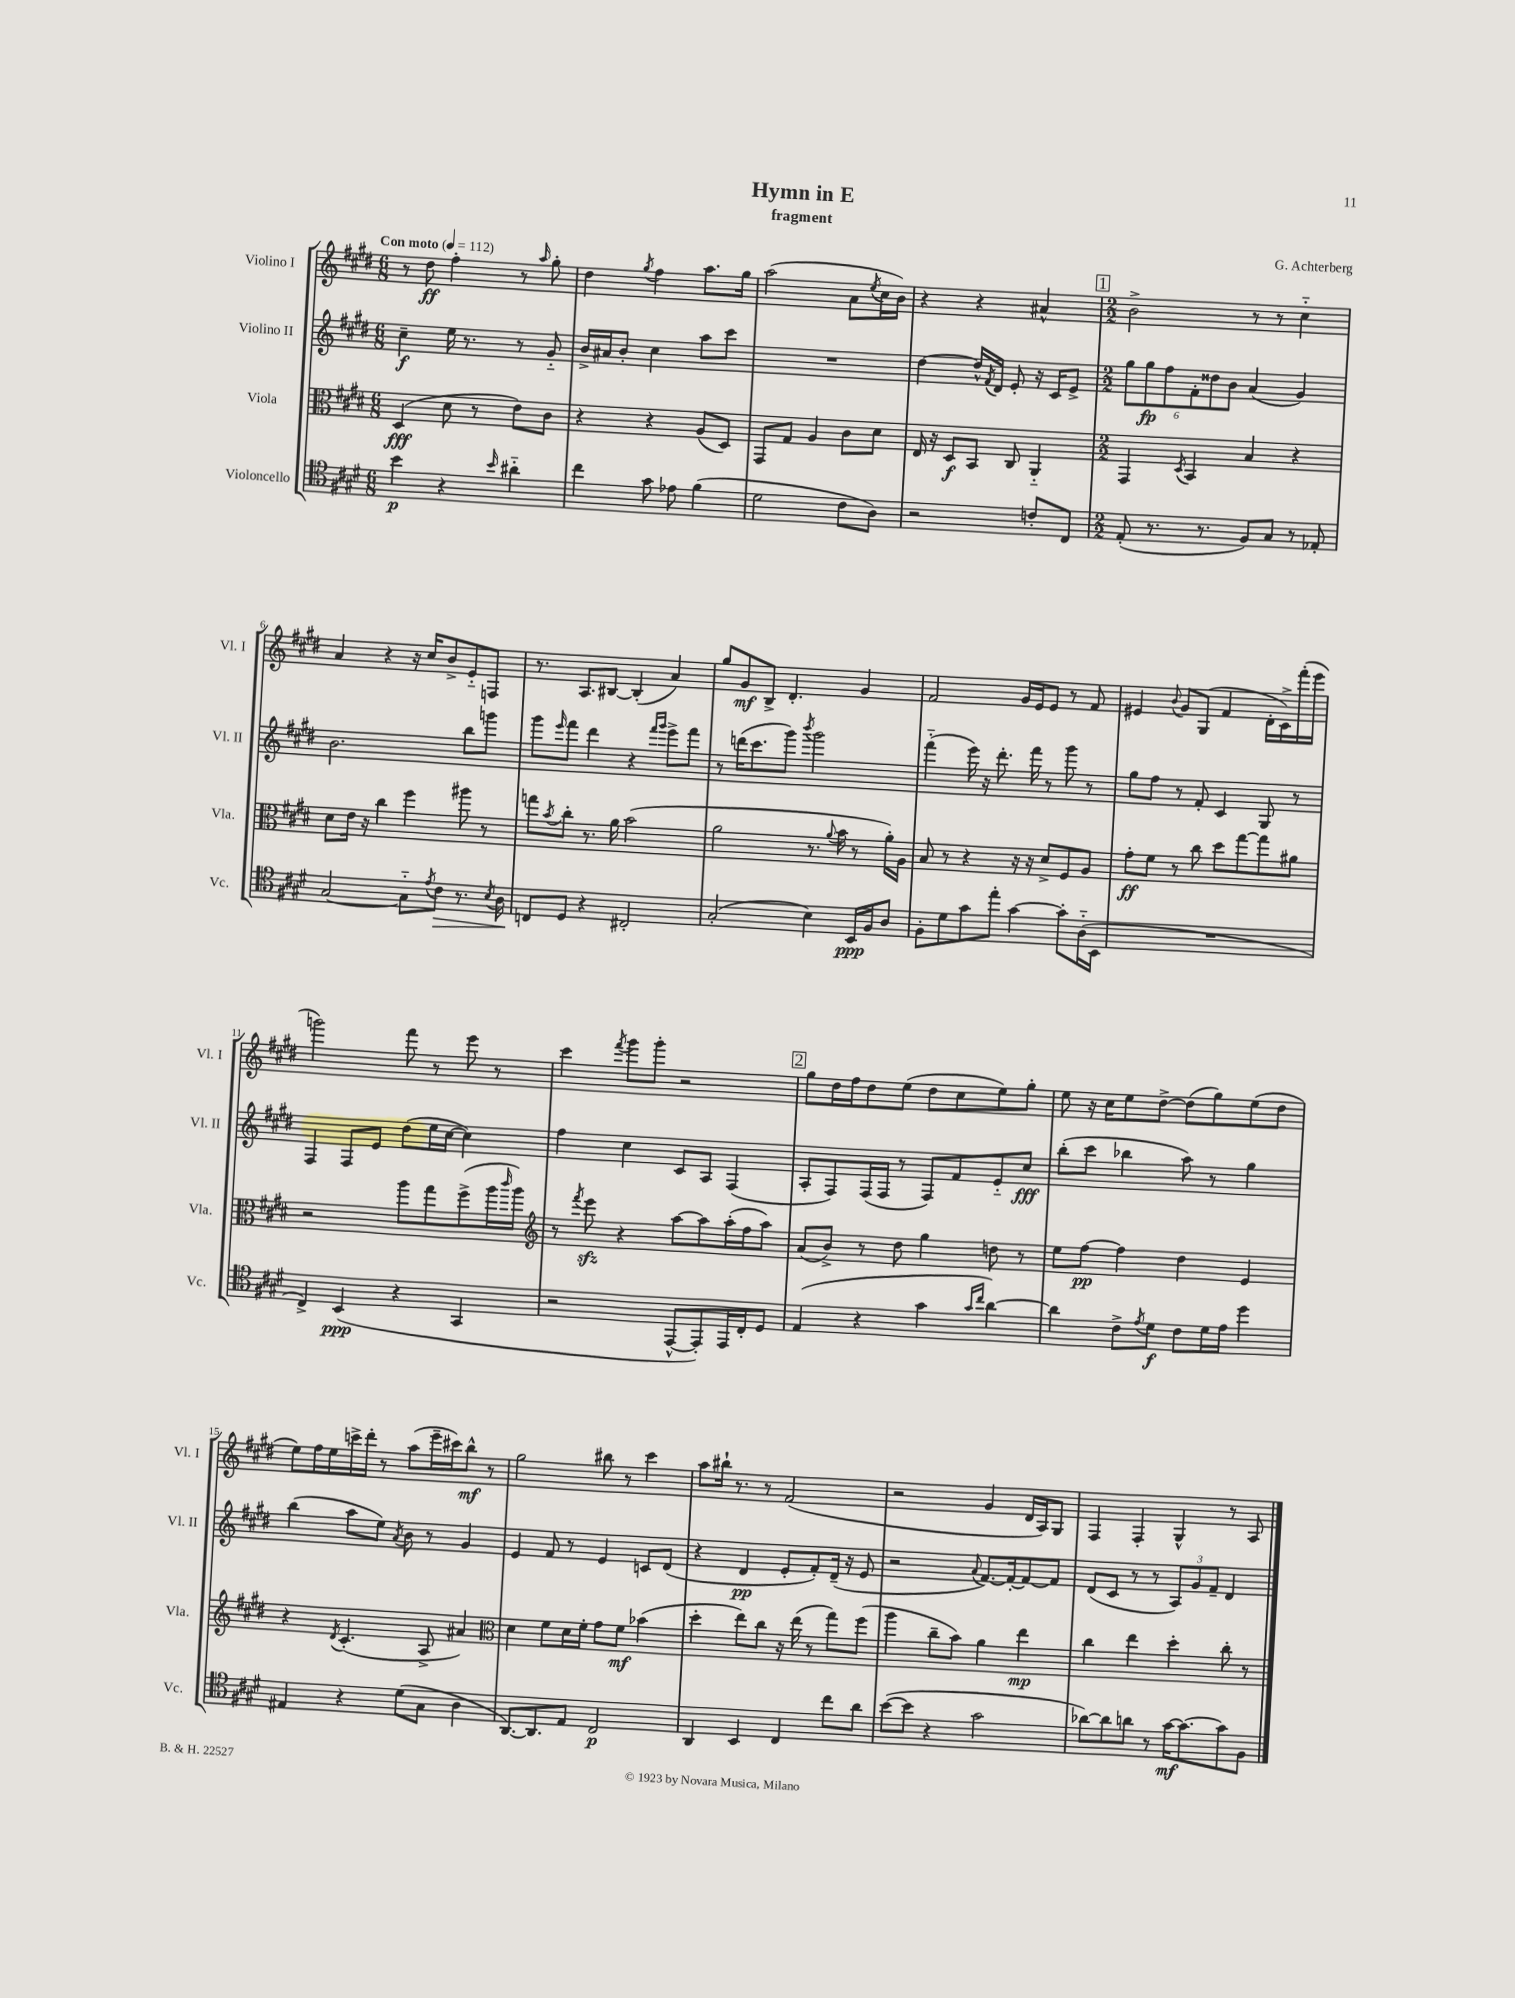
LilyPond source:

\header { title = "Hymn in E" composer = "G. Achterberg" subtitle = "fragment" }
<<
\new StaffGroup <<
\new Staff = "s0" \with { instrumentName = "Violino I" shortInstrumentName = "Vl. I" } {
    \clef treble \key e \major \numericTimeSignature \time 6/8 \tempo "Con moto" 4 = 112
    r8 dis''8\ff fis''4-. r8 \grace { a''16 } gis''8-. |
    dis''4 \acciaccatura { gis''8 } fis''4 a''8. gis''16 |
    a''2( a'8 \acciaccatura { e''8 } cis''16 b'16) |
    r4 r4 ais'4-^ |
    \mark \markup { \box "1" } \numericTimeSignature \time 2/2 b'2-> r8 r8 cis''4-_ |
    a'4 r4 r16 cis''16 b'8-> e'8-_ f8 |
    r8. a8. bis8~ bis4-.( a'4) |
    gis''8 gis'8\mf b8-> dis'4.-. gis'4 |
    fis'2 gis'16 e'16 e'8 r8 fis'8 |
    eis'4 \appoggiatura { b'8 } gis'8 gis8( fis'4 dis'16-. cis'16->) fis'''16-.( e'''16 |
    g'''2) fis'''8 r8 e'''8 r8 |
    cis'''4 \acciaccatura { fis'''8 } gis'''8 gis'''8-. r2 |
    \mark \markup { \box "2" } gis''8 dis''16 fis''16 dis''8 e''8( dis''8 cis''8 e''8) gis''8-. |
    e''8 r16 cis''16 e''8 dis''8~-> dis''8( gis''8) e''8( dis''8 |
    e''8) fis''16 e''16 c'''16-> dis'''16-. r8 a''8( e'''16-- cis'''16) b''8-^\mf r8 |
    gis''2 bis''8 r8 cis'''4 |
    a''8 bis''16-! r8. r8 fis'2( |
    r2 gis'4 dis'16 a16) gis8 |
    fis4 fis4-. gis4-^ r8 a8 \bar "|." |
}
\new Staff = "s1" \with { instrumentName = "Violino II" shortInstrumentName = "Vl. II" } {
    \clef treble \key e \major \numericTimeSignature \time 6/8
    cis''4--\f e''16 r8. r8 gis'8-_ |
    b'16-> ais'16 b'8-. cis''4 a''8 cis'''8 |
    R2. |
    dis''4~ dis''16-^ \acciaccatura { fis'8 } dis'16 e'8-. r16 cis'16 e'8-> |
    \mark \markup { \box "1" } \numericTimeSignature \time 2/2 \tuplet 6/4 { gis''8 gis''8\fp fis''8 fis'8-. disis''8 b'8 } a'4( gis'4) |
    b'2. b''8 g'''8 |
    gis'''8 \grace { e'''16 } fis'''8 dis'''4 r4 \grace { fis'''16 gis'''16 } e'''8-> fis'''8 |
    r8 d'''16( cis'''8. gis'''8) \acciaccatura { b'''8 } gis'''2 |
    fis'''4-_( e'''16) r16 dis'''8.-. fis'''16 r8 gis'''8 r8 |
    gis''8 fis''8 r8 fis'8-. cis'4 gis8 r8 |
    fis4 fis8 e'8 dis''8( e''16 cis''16~ cis''4) |
    fis''4 cis''4 cis'8 a8 fis4( |
    \mark \markup { \box "2" } a8-. fis8) fis16( fis16 r8 fis8) fis'8 e'8-_ cis''8\fff |
    b''8-.( cis'''8 bes''4 a''8) r8 gis''4 |
    b''4( a''8 e''8) \acciaccatura { a'8 } b'8 r8 gis'4 |
    e'4 fis'8 r8 e'4 c'8 dis'8( |
    r4 dis'4\pp e'8-. fis'8-.) dis'16--( r16 e'8 |
    r2 \appoggiatura { a'8 } fis'8.~) fis'16~-. fis'8~ fis'8 |
    dis'8( cis'8 r8 r8 \tuplet 3/2 { a8) gis'8 fis'8-- } dis'4 \bar "|." |
}
\new Staff = "s2" \with { instrumentName = "Viola" shortInstrumentName = "Vla." } {
    \clef alto \key e \major \numericTimeSignature \time 6/8
    dis4\fff( dis'8 r8 e'8) cis'8 |
    r4 r4 a8( dis8) |
    gis,8 gis8 a4 cis'8 dis'8 |
    e16 r16 dis8\f b,8 cis8 a,4-_ |
    \mark \markup { \box "1" } \numericTimeSignature \time 2/2 gis,4 \acciaccatura { dis8 } b,4 b4 r4 |
    dis'8 e'16 r16 cis''4 fis''4 ais''8 r8 |
    g''8 \acciaccatura { b'8 } cis''8-. r8. a'16 b'2( |
    a'2 r8. \appoggiatura { a'8 } b'16 r8 a'16-.) a16 |
    b8 r8 r4 r16 r16 dis'8-> fis8 a8 |
    gis'8-.\ff fis'8 r8 cis''8 dis''8 gis''8~ gis''8 ais'8 |
    r2 a''8 gis''8 fis''8->( a''16 \grace { cis'''16 } a''16) |
    \clef treble r8 \acciaccatura { fis'''8 } e'''8\sfz r4 a''8~ a''8 a''16-.( fis''16 a''8) |
    \mark \markup { \box "2" } a'8( b'8->) r8 dis''8 gis''4 d''8 r8 |
    e''8 fis''8~\pp fis''4 dis''4 e'4 |
    r4 \acciaccatura { dis'8 } cis'4.-.( a8-> ais'4) |
    \clef alto dis'4 fis'8 dis'16 fis'16-. gis'8 fis'8\mf bes'4( |
    dis''4-. e''8) cis''8 r16 e''16( r8 gis''8) fis''8( |
    a''4 cis''8-- b'8) a'4 e''4\mp |
    cis''4 e''4 dis''4-. cis''8-. r8 \bar "|." |
}
\new Staff = "s3" \with { instrumentName = "Violoncello" shortInstrumentName = "Vc." } {
    \clef tenor \key e \major \numericTimeSignature \time 6/8
    b'4\p r4 \grace { b'16 } ais'4-_ |
    cis''4 gis'8 ees'8 fis'4( |
    dis'2 cis'8 a8) |
    r2 c'8-. cis8 |
    \mark \markup { \box "1" } \numericTimeSignature \time 2/2 e8-.( r8. r8. fis8) gis8 r8 ees8-. |
    gis2~ gis8-_ \acciaccatura { e'8 } cis'8\> r8. \acciaccatura { b8 } a16 |
    c8\! dis8 r4 cis2-. |
    gis2-.( b4) b,16\ppp fis16 a8 |
    fis8-. dis'8 gis'8 e''8-. gis'4~ gis'8-. a16-_( b,16 |
    R1 |
    cis4->) b,4\ppp( r4 gis,4 |
    r2 e,8~-^ e,8-.) e,16 cis16-. dis8 |
    \mark \markup { \box "2" } e4( r4 gis'4 \grace { gis'16 cis''16 } a'4~) |
    a'4 cis'8-> \acciaccatura { e'8 } dis'8\f cis'8 dis'16 e'16 dis''4 |
    eis4 r4 dis'8( gis8 a4 |
    a,8.~) a,8. e8 cis2\p |
    a,4 b,4 cis4 cis''8 a'8 |
    b'8~( b'8 r4 gis'2 |
    aes'8~) aes'8 a'8 r8 gis'16~\mf gis'8.~ gis'8 fis8 \bar "|." |
}
>>
>>
